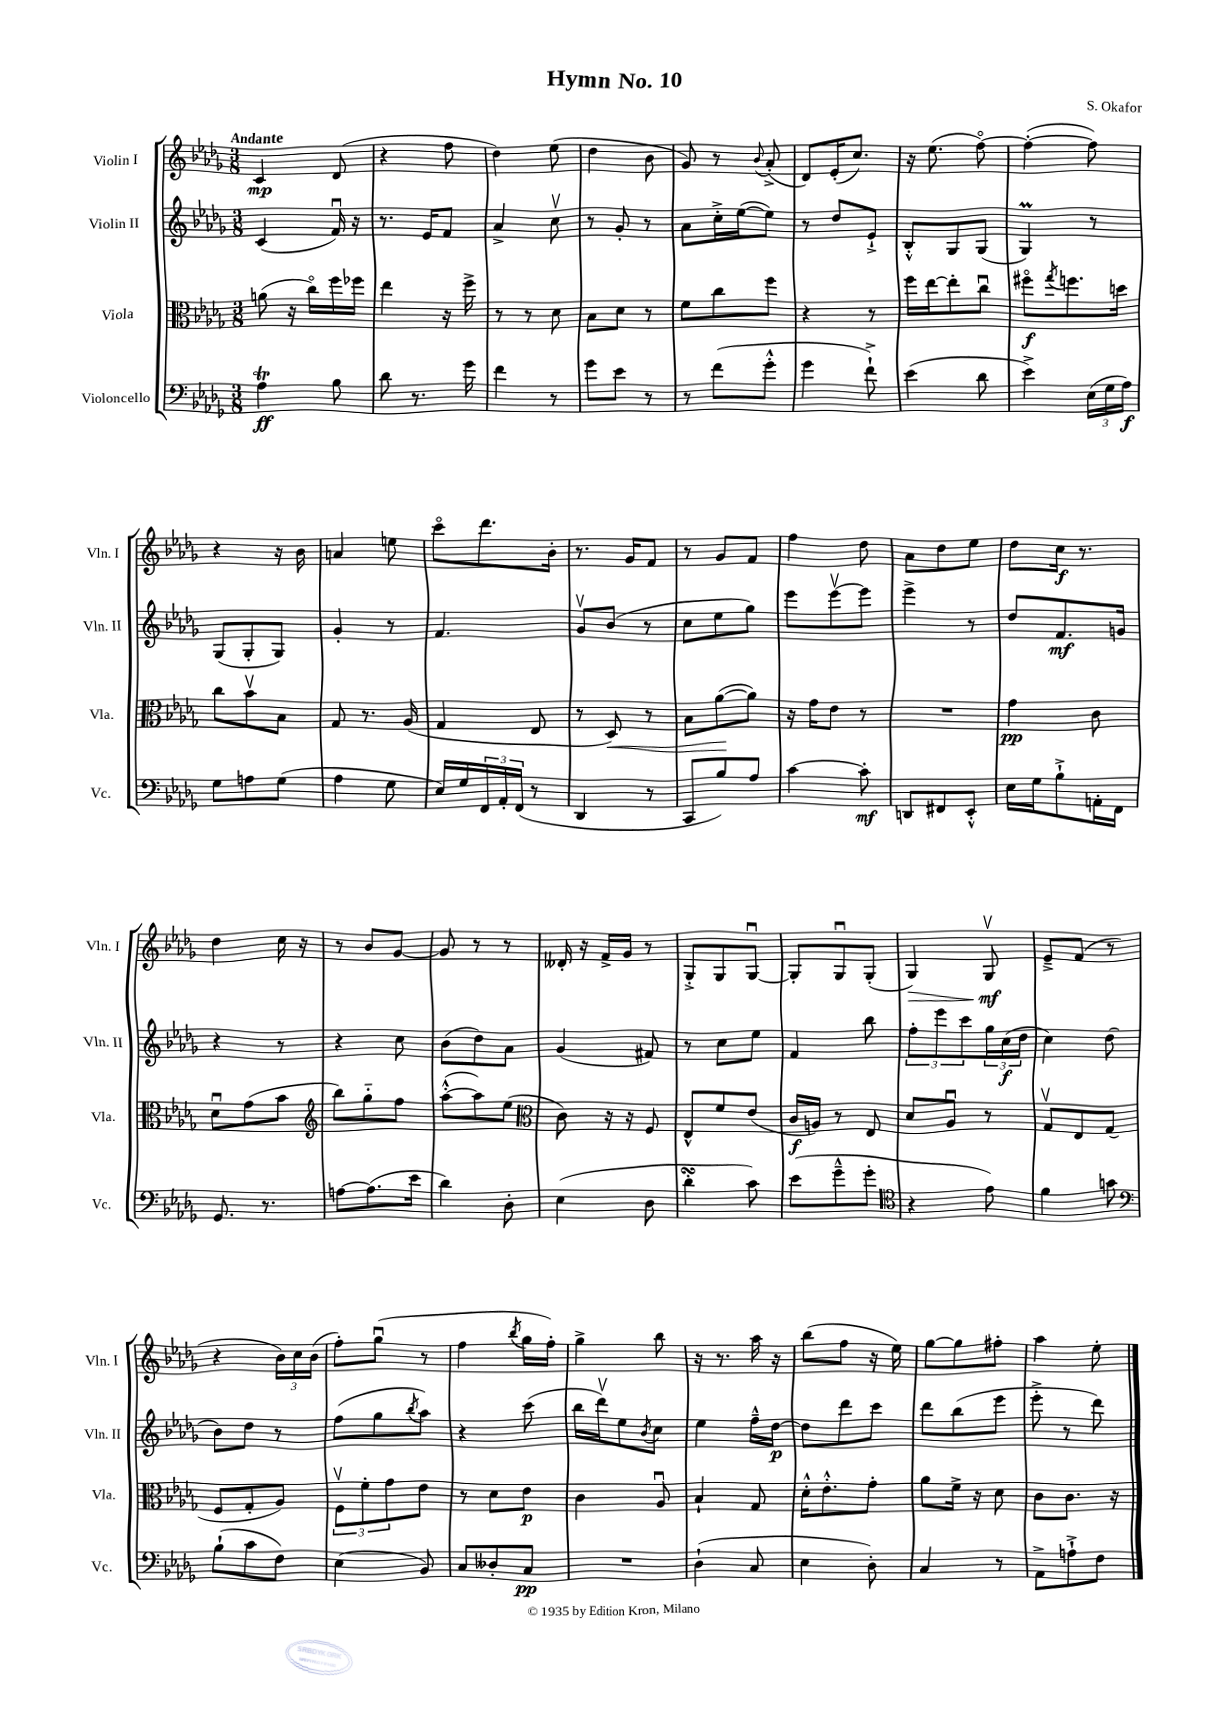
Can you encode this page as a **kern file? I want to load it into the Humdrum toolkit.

**kern	**dynam	**kern	**dynam	**kern	**dynam	**kern	**dynam
*part4	*part4	*part3	*part3	*part2	*part2	*part1	*part1
*staff4	*staff4	*staff3	*staff3	*staff2	*staff2	*staff1	*staff1
*I"Violoncello	*	*I"Viola	*	*I"Violin II	*	*I"Violin I	*
*I'Vc.	*	*I'Vla.	*	*I'Vln. II	*	*I'Vln. I	*
*clefF4	*	*clefC3	*	*clefG2	*	*clefG2	*
*k[b-e-a-d-g-]	*	*k[b-e-a-d-g-]	*	*k[b-e-a-d-g-]	*	*k[b-e-a-d-g-]	*
*M3/8	*	*M3/8	*	*M3/8	*	*M3/8	*
=1	=1	=1	=1	=1	=1	=1	=1
!	!	!	!	!	!	!LO:TX:a:B:t=Andante	!
4A-T\	ff	(8an\	.	(4c/	.	4c/	mp
.	.	16r	.	.	.	.	.
.	.	16cc\LL)	.	.	.	.	.
8B-\	.	16ff\	.	16fu/)	.	(8d-/	.
.	.	16ff-X\JJ	.	16r	.	.	.
=2	=2	=2	=2	=2	=2	=2	=2
8d-\	.	4ee-\	.	8.r	.	4r	.
8.r	.	.	.	.	.	.	.
.	.	.	.	16e-/KL	.	.	.
.	.	16r	.	8f/J	.	8ff\	.
16g-\	.	16ff^\	.	.	.	.	.
=3	=3	=3	=3	=3	=3	=3	=3
4f\	.	8r	.	4a-^/	.	4dd-\)	.
.	.	8r	.	.	.	.	.
8r	.	8d-\	.	8ccv\	.	(8ee-\	.
=4	=4	=4	=4	=4	=4	=4	=4
8g-\L	.	8B-\L	.	8r	.	4dd-\	.
8e-\J	.	8d-\J	.	8g-'/	.	.	.
8r	.	8r	.	8r	.	8b-\	.
=5	=5	=5	=5	=5	=5	=5	=5
8r	.	8f\L	.	8a-\L	.	8g-/)	.
(8f\L	.	8cc\	.	16cc'^\L	.	8r	.
.	.	.	.	([16ee-\J	.	.	.
.	.	.	.	.	.	8qqb-/	.
8g-'^^\J	.	8ff\J	.	8ee-\J])	.	(8a-'^/	.
=6	=6	=6	=6	=6	=6	=6	=6
4g-\	.	4r	.	8r	.	8d-/L)	.
.	.	.	.	8dd-/L	.	(16e-'/K	.
.	.	.	.	.	.	8.cc/J)	.
8f`^\)	.	8r	.	8e-`^/J	.	.	.
=7	=7	=7	=7	=7	=7	=7	=7
(4e-\	.	16ff\LL	.	8B-'^^/L	.	16r	.
.	.	[16ee-\J	.	.	.	(8.ee-\	.
.	.	8ee-'\]	.	8G-/	.	.	.
8d-\	.	8ccu\J	.	(8G-/J	.	[8ff\)	.
=8	=8	=8	=8	=8	=8	=8	=8
4e-^\)	.	8ff#X\L	f	4G-M/)	.	(4ff'\_	.
.	.	8qgg-/	.	.	.	.	.
.	.	8.ffn\	.	.	.	.	.
(24E-\LL	.	.	.	8r	.	8ff\])	.
24G-\	.	.	.	.	.	.	.
.	.	16ddn\Jk	.	.	.	.	.
24A-\JJ)	f	.	.	.	.	.	.
!!LO:LB:g=z
=9	=9	=9	=9	=9	=9	=9	=9
8G-\L	.	8cc\L	.	(8G-/L	.	4r	.
8An\	.	8b-v\	.	8G-'/	.	.	.
(8G-\J	.	8B-\J	.	8G-/J)	.	16r	.
.	.	.	.	.	.	16b-\	.
=10	=10	=10	=10	=10	=10	=10	=10
4A-\	.	8G-/	.	4g-'/	.	4an/	.
.	.	8.r	.	.	.	.	.
8G-\	.	.	.	8r	.	8een\	.
.	.	(16A-/	.	.	.	.	.
=11	=11	=11	=11	=11	=11	=11	=11
16E-/LL)	.	4G-/	.	4.f/	.	8ccc\L	.
16G-/	.	.	.	.	.	.	.
24FF/	.	.	.	.	.	8.ddd-\	.
24AA-'/	.	.	.	.	.	.	.
(24FF/JJ	.	.	.	.	.	.	.
8r	.	8E-/	.	.	.	.	.
.	.	.	.	.	.	16b-'\Jk	.
=12	=12	=12	=12	=12	=12	=12	=12
4DD-/	.	8r	.	8g-v/L	.	8.r	.
!	!	!	!LO:HP:b	!	!	!	!
.	.	8D-/)	<	(8b-/J	.	.	.
.	.	.	.	.	.	16g-/KL	.
8r	.	8r	.	8r	.	8f/J	.
=13	=13	=13	=13	=13	=13	=13	=13
8CC/L	.	8B-\L	.	8cc\L	.	8r	.
8B-/)	.	([8a-\	.	8ee-\	.	8g-/L	.
8A-/J	.	8a-\J])	[	8gg-\J)	.	8f/J	.
=14	=14	=14	=14	=14	=14	=14	=14
[4c\	.	16r	.	8eee-\L	.	4ff\	.
.	.	16g-\KL	.	.	.	.	.
.	.	8e-\J	.	[8eee-v\	.	.	.
8c'\]	mf	8r	.	8eee-\J]	.	8dd-\	.
=15	=15	=15	=15	=15	=15	=15	=15
8DDn/L	.	4.r	.	4eee-^\	.	8a-\L	.
8FF#X/	.	.	.	.	.	8dd-\	.
8EE-'^^/J	.	.	.	8r	.	8ee-\J	.
=16	=16	=16	=16	=16	=16	=16	=16
16E-\LL	.	4g-\	pp	8dd-/L	.	8dd-\L	.
16G-\J	.	.	.	.	.	.	.
8B-`^\	.	.	.	8.f/	mf	16cc\Jk	f
.	.	.	.	.	.	8.r	.
16AAn'\L	.	8c\	.	.	.	.	.
16FF\JJ	.	.	.	16gn/Jk	.	.	.
!!LO:LB:g=z
=17	=17	=17	=17	=17	=17	=17	=17
8.GG-/	.	8d-u\L	.	4r	.	4dd-\	.
.	.	(8g-\	.	.	.	.	.
8.r	.	.	.	.	.	.	.
.	.	8b-\J	.	8r	.	16cc\	.
.	.	.	.	.	.	16r	.
=18	=18	=18	=18	=18	=18	=18	=18
*	*	*clefG2	*	*	*	*	*
[8An\L	.	8bb-\L)	.	4r	.	8r	.
(8.A\]	.	8gg-\	.	.	.	8b-/L	.
.	.	8ff\J	.	8cc\	.	[8g-/J	.
16e-\Jk	.	.	.	.	.	.	.
=19	=19	=19	=19	=19	=19	=19	=19
4d-\)	.	([8aa-'^^\L	.	(8b-\L	.	8g-/]	.
.	.	8aa-\])	.	8dd-\)	.	8r	.
8D-'\	.	(8ee-\J	.	8a-\J	.	8r	.
=20	=20	=20	=20	=20	=20	=20	=20
*	*	*clefC3	*	*	*	*	*
(4E-\	.	8c\)	.	(4g-/	.	16d--X'/	.
.	.	.	.	.	.	16r	.
.	.	16r	.	.	.	16f^/LL	.
.	.	16r	.	.	.	16g-/JJ	.
8D-\	.	8F/	.	8f#X/)	.	8r	.
=21	=21	=21	=21	=21	=21	=21	=21
4d-sSSs'\	.	8E-^^/L	.	8r	.	8G-'^/L	.
.	.	8f/	.	8cc\L	.	8G-/	.
8c\)	.	(8e-/J	.	8ee-\J	.	[8G-u/J	.
=22	=22	=22	=22	=22	=22	=22	=22
(8e-\L	.	16c/LL	f	4f/	.	8G-'/L]	.
.	.	16An/JJ)	.	.	.	.	.
8g-~^^\	.	8r	.	.	.	8G-u/	.
8g-'\J	.	8E-/	.	8bb-\	.	(8G-'/J	.
=23	=23	=23	=23	=23	=23	=23	=23
*clefC4	*	*	*	*	*	*	*
!	!	!	!	!	!	!	!LO:HP:b
4r	.	8d-/L	.	12ff'\L	.	4G-/)	>
.	.	.	.	12eee-\	.	.	.
.	.	8A-u/J	.	.	.	.	.
.	.	.	.	12ccc\	.	.	.
8e-\)	.	8r	.	24gg-\L	.	8G-v/	mf
.	.	.	.	(24cc\	f	.	.
.	.	.	.	24dd-\JJ	.	.	.
.	.	.	.	.	.	.	]
=24	=24	=24	=24	=24	=24	=24	=24
4f\	.	8G-v/L	.	4cc\)	.	8e-~^/L	.
.	.	8E-/	.	.	.	(8f/J	.
8gn\	.	(8G-/J	.	(8dd-\	.	8r	.
!!LO:LB:g=z
=25	=25	=25	=25	=25	=25	=25	=25
*clefF4	*	*	*	*	*	*	*
(8B-`\L	.	8F/L	.	8b-\L)	.	4r	.
8c\	.	8G-'/	.	8dd-\J	.	.	.
8F\J)	.	8A-/J)	.	8r	.	24b-\LL)	.
.	.	.	.	.	.	24cc\	.
.	.	.	.	.	.	(24b-\JJ	.
=26	=26	=26	=26	=26	=26	=26	=26
(4E-\	.	12Fv\L	.	(8ff\L	.	8ff'\L)	.
.	.	12f'\	.	.	.	.	.
.	.	.	.	8gg-\	.	(8gg-u\J	.
.	.	12g-\	.	.	.	.	.
.	.	.	.	8qbb-/	.	.	.
8BB-/)	.	8e-\J	.	8aa-\J)	.	8r	.
=27	=27	=27	=27	=27	=27	=27	=27
8C/L	.	8r	.	4r	.	4ff\	.
8D--X'/	.	8d-\L	.	.	.	.	.
.	.	.	.	.	.	8qbb-/	.
8C/J	pp	8e-\J	p	(8ccc\	.	16gg-\LL	.
.	.	.	.	.	.	16ff'\JJ)	.
=28	=28	=28	=28	=28	=28	=28	=28
4.r	.	4c\	.	16bb-\LL	.	4gg-^\	.
.	.	.	.	16ddd-v\J)	.	.	.
.	.	.	.	8ee-\	.	.	.
.	.	.	.	8qb-/	.	.	.
.	.	8A-u/	.	8cc\J	.	8bb-\	.
=29	=29	=29	=29	=29	=29	=29	=29
(4D-`\	.	4B-`/	.	4ee-\	.	16r	.
.	.	.	.	.	.	8.r	.
8C/	.	8G-/	.	16ff~^^\LL	.	16aa-\	.
.	.	.	.	[16dd-\JJ	p	16r	.
=30	=30	=30	=30	=30	=30	=30	=30
4E-\	.	16d-'^^\KL	.	8dd-\L]	.	(8bb-\L	.
.	.	8.e-'^^\	.	.	.	.	.
.	.	.	.	8ddd-\	.	8ff\J	.
8D-'\)	.	8g-'\J	.	8ccc\J	.	16r	.
.	.	.	.	.	.	16ee-\)	.
=31	=31	=31	=31	=31	=31	=31	=31
4C/	.	8a-\L	.	8ddd-\L	.	[8gg-\L	.
.	.	16f^\Jk	.	(8bb-\	.	8gg-\]	.
.	.	16r	.	.	.	.	.
8r	.	8d-\	.	8eee-\J	.	8ff#X'\J	.
=32	=32	=32	=32	=32	=32	=32	=32
8AA-^\L	.	8c\L	.	8eee-'^\	.	4aa-\	.
8An`^\	.	8.c\J	.	8r	.	.	.
8F\J	.	.	.	8ddd-\)	.	8ee-'\	.
.	.	16r	.	.	.	.	.
==	==	==	==	==	==	==	==
*-	*-	*-	*-	*-	*-	*-	*-
